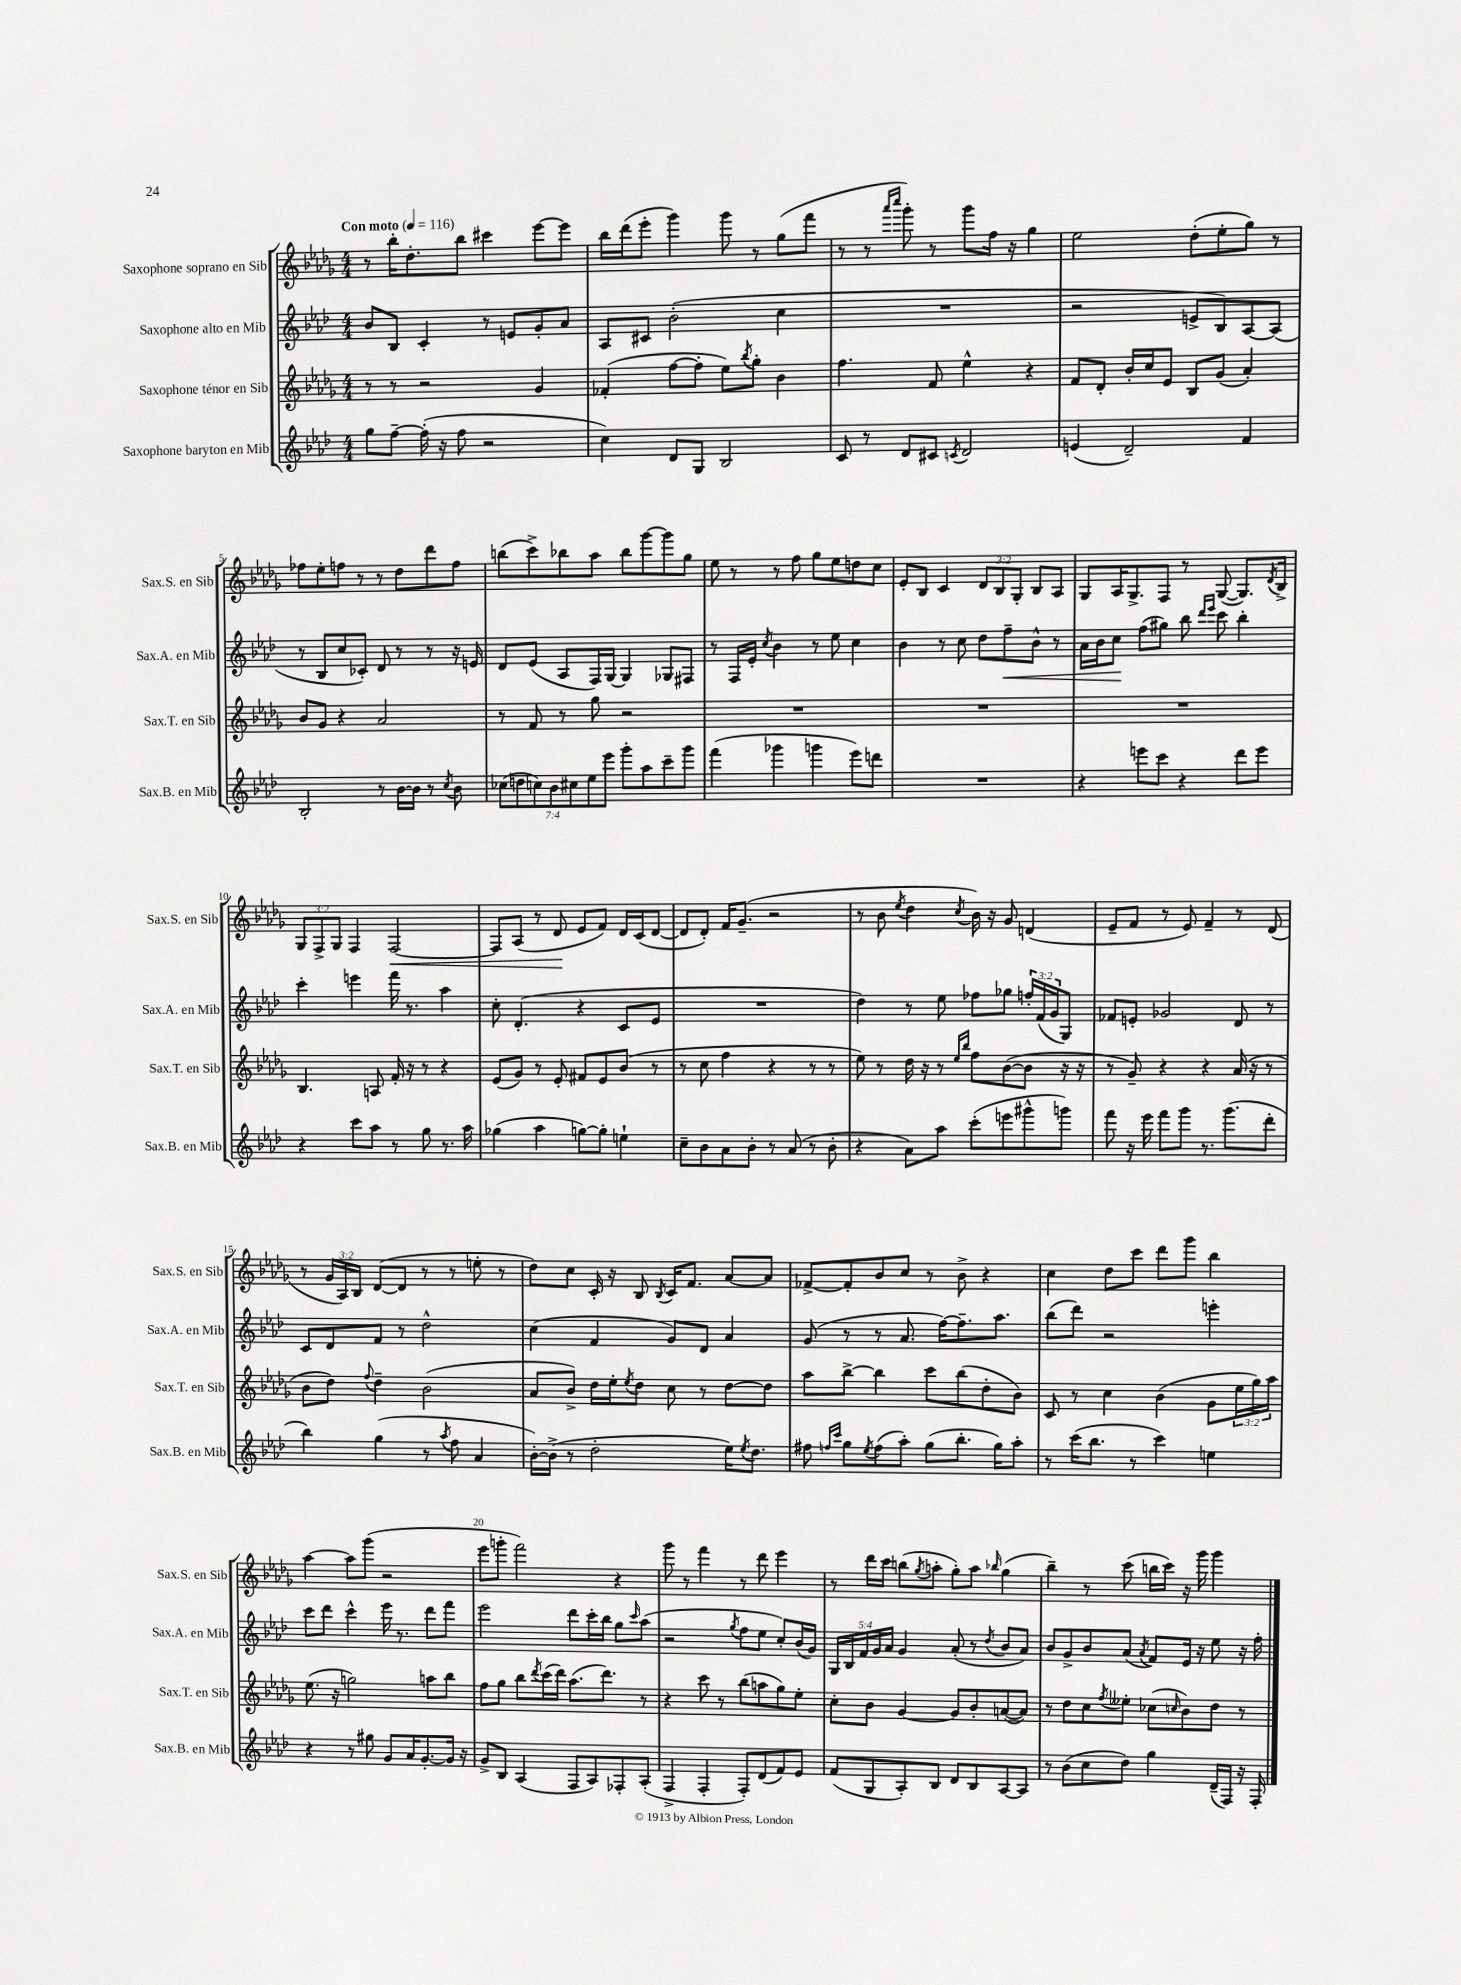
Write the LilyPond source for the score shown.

<<
\new StaffGroup <<
\new Staff = "s0" \with { instrumentName = "Saxophone soprano en Sib" shortInstrumentName = "Sax.S. en Sib" } {
    \clef treble \key des \major \numericTimeSignature \time 4/4 \override Staff.TupletNumber.text = #tuplet-number::calc-fraction-text \tempo "Con moto" 4 = 116
    r8 bes''16-. des''8.-. bes''8 cis'''4 ees'''8~ ees'''8 |
    bes''16 des'''16( ees'''8-. ges'''4) ges'''8 r8 ges''8( f'''8 |
    r8 r8 \grace { aes'''16 c''''16 } ges'''8-.) r8 ges'''8 f''16 r16 ges''4 |
    ees''2 des''8-.( ees''8-. ges''8) r8 |
    fes''8 ees''8-. f''8 r8 r8 des''8 des'''8 f''8 |
    b''8( c'''8->) bes''8 aes''8 bes''8 ges'''8~ ges'''8 ges''8 |
    ees''8 r8 r8 f''8 ges''8 ees''8 d''8 c''8 |
    ees'8-. bes8 c'4 \tuplet 3/2 { des'8 bes8 ges8-. } bes8 aes8 |
    ges8 aes16 ges8.-> f8 r8 ges8~( ges8.) \acciaccatura { des'8 } bes16-> |
    \tuplet 3/2 { ges8 f8-> ges8 } f4 f2~\< |
    f8 aes8( r8 des'8\! ees'8 f'8) des'16 c'16( des'8~ |
    des'8 des'8-.) f'16 ges'8.--( r2 |
    r8 bes'8 \acciaccatura { ees''8 } des''4 \acciaccatura { c''8 } bes'16) r16 ges'8 d'4( |
    ees'8-- f'8 r8 ees'8) f'4-- r8 des'8( |
    r8 \tuplet 3/2 { ges'16 aes16) bes16 } des'8~( des'8 r8 r8 e''8-. r8 |
    des''8) c''8 c'16-. r16 bes8 \acciaccatura { bes8 } c'16 f'8. aes'8~ aes'8 |
    fes'8~-> fes'8-. bes'8 c''8 r8 bes'8-> r4 |
    c''4 des''8 c'''8 des'''8 ges'''8 bes''4 |
    aes''4~ aes''8 ges'''8( r2 |
    ees'''8 g'''8-. f'''2) r4 |
    ges'''8 r8 f'''4 r8 des'''8 ees'''4 |
    r8 des'''16 c'''16 b''8( \acciaccatura { ges''8 } a''8-. ges''8-.) a''8 \grace { bes''16 } ges''4( |
    bes''4--) r8 c'''8( b''16 c'''16) r16 ges'''16 ges'''4 \bar "|." |
}
\new Staff = "s1" \with { instrumentName = "Saxophone alto en Mib" shortInstrumentName = "Sax.A. en Mib" } {
    \clef treble \key aes \major \numericTimeSignature \time 4/4 \override Staff.TupletNumber.text = #tuplet-number::calc-fraction-text
    bes'8 bes8 c'4-. r8 e'8 g'8-. aes'8 |
    aes8 cis'8 bes'2-.( c''4 |
    R1 |
    r2 e'8-> bes8) aes8~ aes8( |
    r8 bes8 c''8 ces'8-.) des'8 r8 r8 r16 e'16 |
    des'8 ees'8( aes8 f16) g16~ g4 ges8 fis8 |
    r8 f16 ees'16-. \acciaccatura { c''8 } bes'4 r8 ees''8 c''4 |
    bes'4 r8 c''8 des''8 f''8--\< bes'8-^ r8 |
    aes'16 bes'16 c''8\! f''8( gis''8) bes''8 \grace { des'''16 ees'''16 } c'''8 bes''4-. |
    c'''4-. e'''4 f'''16 r8. aes''4 |
    c''8-. des'4.-.( r4 c'8 ees'8 |
    R1 |
    des''4) r8 ees''8 fes''8 ges''8 \tuplet 3/2 { f''16-. f'16( g'16 } g8) |
    fes'8 e'8-. ges'2 des'8 r8 |
    c'8 des'8 f'8 r8 des''2-^ |
    c''4( f'4 g'8) des'8 aes'4 |
    g'8( r8 r8 aes'8. f''16~) f''8.-- aes''8. |
    bes''8( des'''8) r2 e'''4-. |
    c'''8 des'''8 c'''4-^ ees'''16 r8. des'''8 f'''8 |
    ees'''2 des'''8 c'''16-. bes''16 g''8 \grace { c'''16 } aes''8( |
    r2 \acciaccatura { g''8 } f''8 ees''8 c''8-.) bes'16( g'16) |
    \tuplet 5/4 { g16 bes16 f'16 g'16 aes'16 } g'4 aes'8-.( r8 \acciaccatura { des''8 } bes'8 aes'8) |
    bes'8 g'8-> bes'8 aes'8( \acciaccatura { aes'8 } f'8) ees'16 r16 ees''8 r16 f''16-. \bar "|." |
}
\new Staff = "s2" \with { instrumentName = "Saxophone ténor en Sib" shortInstrumentName = "Sax.T. en Sib" } {
    \clef treble \key des \major \numericTimeSignature \time 4/4 \override Staff.TupletNumber.text = #tuplet-number::calc-fraction-text
    r8 r8 r2 ges'4 |
    fes'4-.( f''8~ f''8-. ees''8) \acciaccatura { bes''8 } ges''8-. bes'4 |
    f''4. f'8 ees''4-^ r4 |
    f'8 des'8-. bes'16-. c''16 ees'8 bes8 ges'8( aes'4-.) |
    bes'8 ges'8 r4 aes'2 |
    r8 f'8 r8 ges''8 r2 |
    R1 |
    R1 |
    R1 |
    bes4. a8 f'16-. r16 r8 r4 |
    ees'8( ges'8) r8 ees'8-. fis'8 ees'8 bes'8( r8 |
    r8 c''8 f''4 r4 r8 r8 |
    ees''8) r8 des''16 r16 r8 \grace { ees''16 bes''16 } f''8 bes'8~( bes'8 r16 r16 |
    r8 ges'8--) r4 r4 aes'16( r16 r8 |
    bes'8 des''8) \appoggiatura { f''8 } des''4-- bes'2( |
    aes'8 bes'8->) des''16 ees''16-. \acciaccatura { ees''8 } des''8 c''8 r8 des''8~ des''8 |
    aes''8 bes''8~-> bes''4 c'''8 bes''8( des''8-. bes'8) |
    c'8 r8 c''4 bes'4( ges'8 \tuplet 3/2 { ees''16 ges''16) aes''16 } |
    ees''8.( r16 g''2) a''8 bes''8 |
    f''8 ges''8 bes''8 \acciaccatura { des'''8 } c'''16( des'''16) aes''8.( des'''8.) r8 |
    r4 c'''8 r8 bes''8( a''8 ges''8) ees''8-. |
    c''8-. bes'8 ges'4~ ges'8 bes'8-. a'8~( a'8) |
    r8 des''8 c''8 \acciaccatura { f''8 } eeses''8-. ces''8( \grace { c''16 } bes'8) des''8 r8 \bar "|." |
}
\new Staff = "s3" \with { instrumentName = "Saxophone baryton en Mib" shortInstrumentName = "Sax.B. en Mib" } {
    \clef treble \key aes \major \numericTimeSignature \time 4/4 \override Staff.TupletNumber.text = #tuplet-number::calc-fraction-text
    g''8 f''8~-- f''16-.( r16 f''8 r2 |
    c''4) des'8 g8 bes2 |
    c'8 r8 des'8 cis'8 \acciaccatura { c'8 } des'2 |
    e'4( des'2--) f'4 |
    bes2-. r8 bes'16~ bes'16 r8 \acciaccatura { c''8 } bes'8 |
    \tuplet 7/4 { ces''8( d''8 c''8) bes'8 cis''8 ees''8 ees'''8 } g'''8-. aes''8 c'''8-- g'''8 |
    f'''4( ges'''4 g'''4 ees'''8) d'''8 |
    R1 |
    r4 e'''8 c'''8 r4 des'''8 e'''8 |
    r4 c'''8 aes''8 r8 g''8 r8. aes''16 |
    ges''4( aes''4 g''8~) g''8-. e''4-! |
    c''8-- bes'8 aes'8 bes'8-. r8 aes'8( r8 bes'8-. |
    r4 aes'8) aes''8 c'''8-.( e'''8 gis'''8-^ g'''8) |
    f'''8 r16 ees'''16 f'''8 g'''8 r8. g'''8.( des'''8-. |
    bes''4) g''4( r8 \acciaccatura { aes''8 } f''8 aes'4 |
    bes'16~-.) bes'16->( r8 des''2-. ees''16) \acciaccatura { ees''8 } des''8. |
    fis''8 \grace { f''16 c'''16 } g''8 \acciaccatura { ees''8 } f''8( aes''8-.) g''8( bes''8.-. g''16) aes''8-. |
    r8 c'''16( bes''8. r8 c'''4) e''4 |
    r4 r8 gis''8 g'8 aes'16 g'8.~-. g'16 r16 |
    g'8-> bes8 aes4( f8 aes8) fes8-. aes8-.( |
    f4-> f4-. f8-.) des'8( f'8) ees'8 |
    f'8( g8 aes8-.) bes8 des'8 bes8 aes8~ aes8 |
    r8 bes'8( c''8 des''8) g''4 des'16--( f16) r16 f16-. \bar "|." |
}
>>
>>
\layout { \context { \Score \override BarNumber.break-visibility = ##(#f #t #t) barNumberVisibility = #(every-nth-bar-number-visible 5) } }
